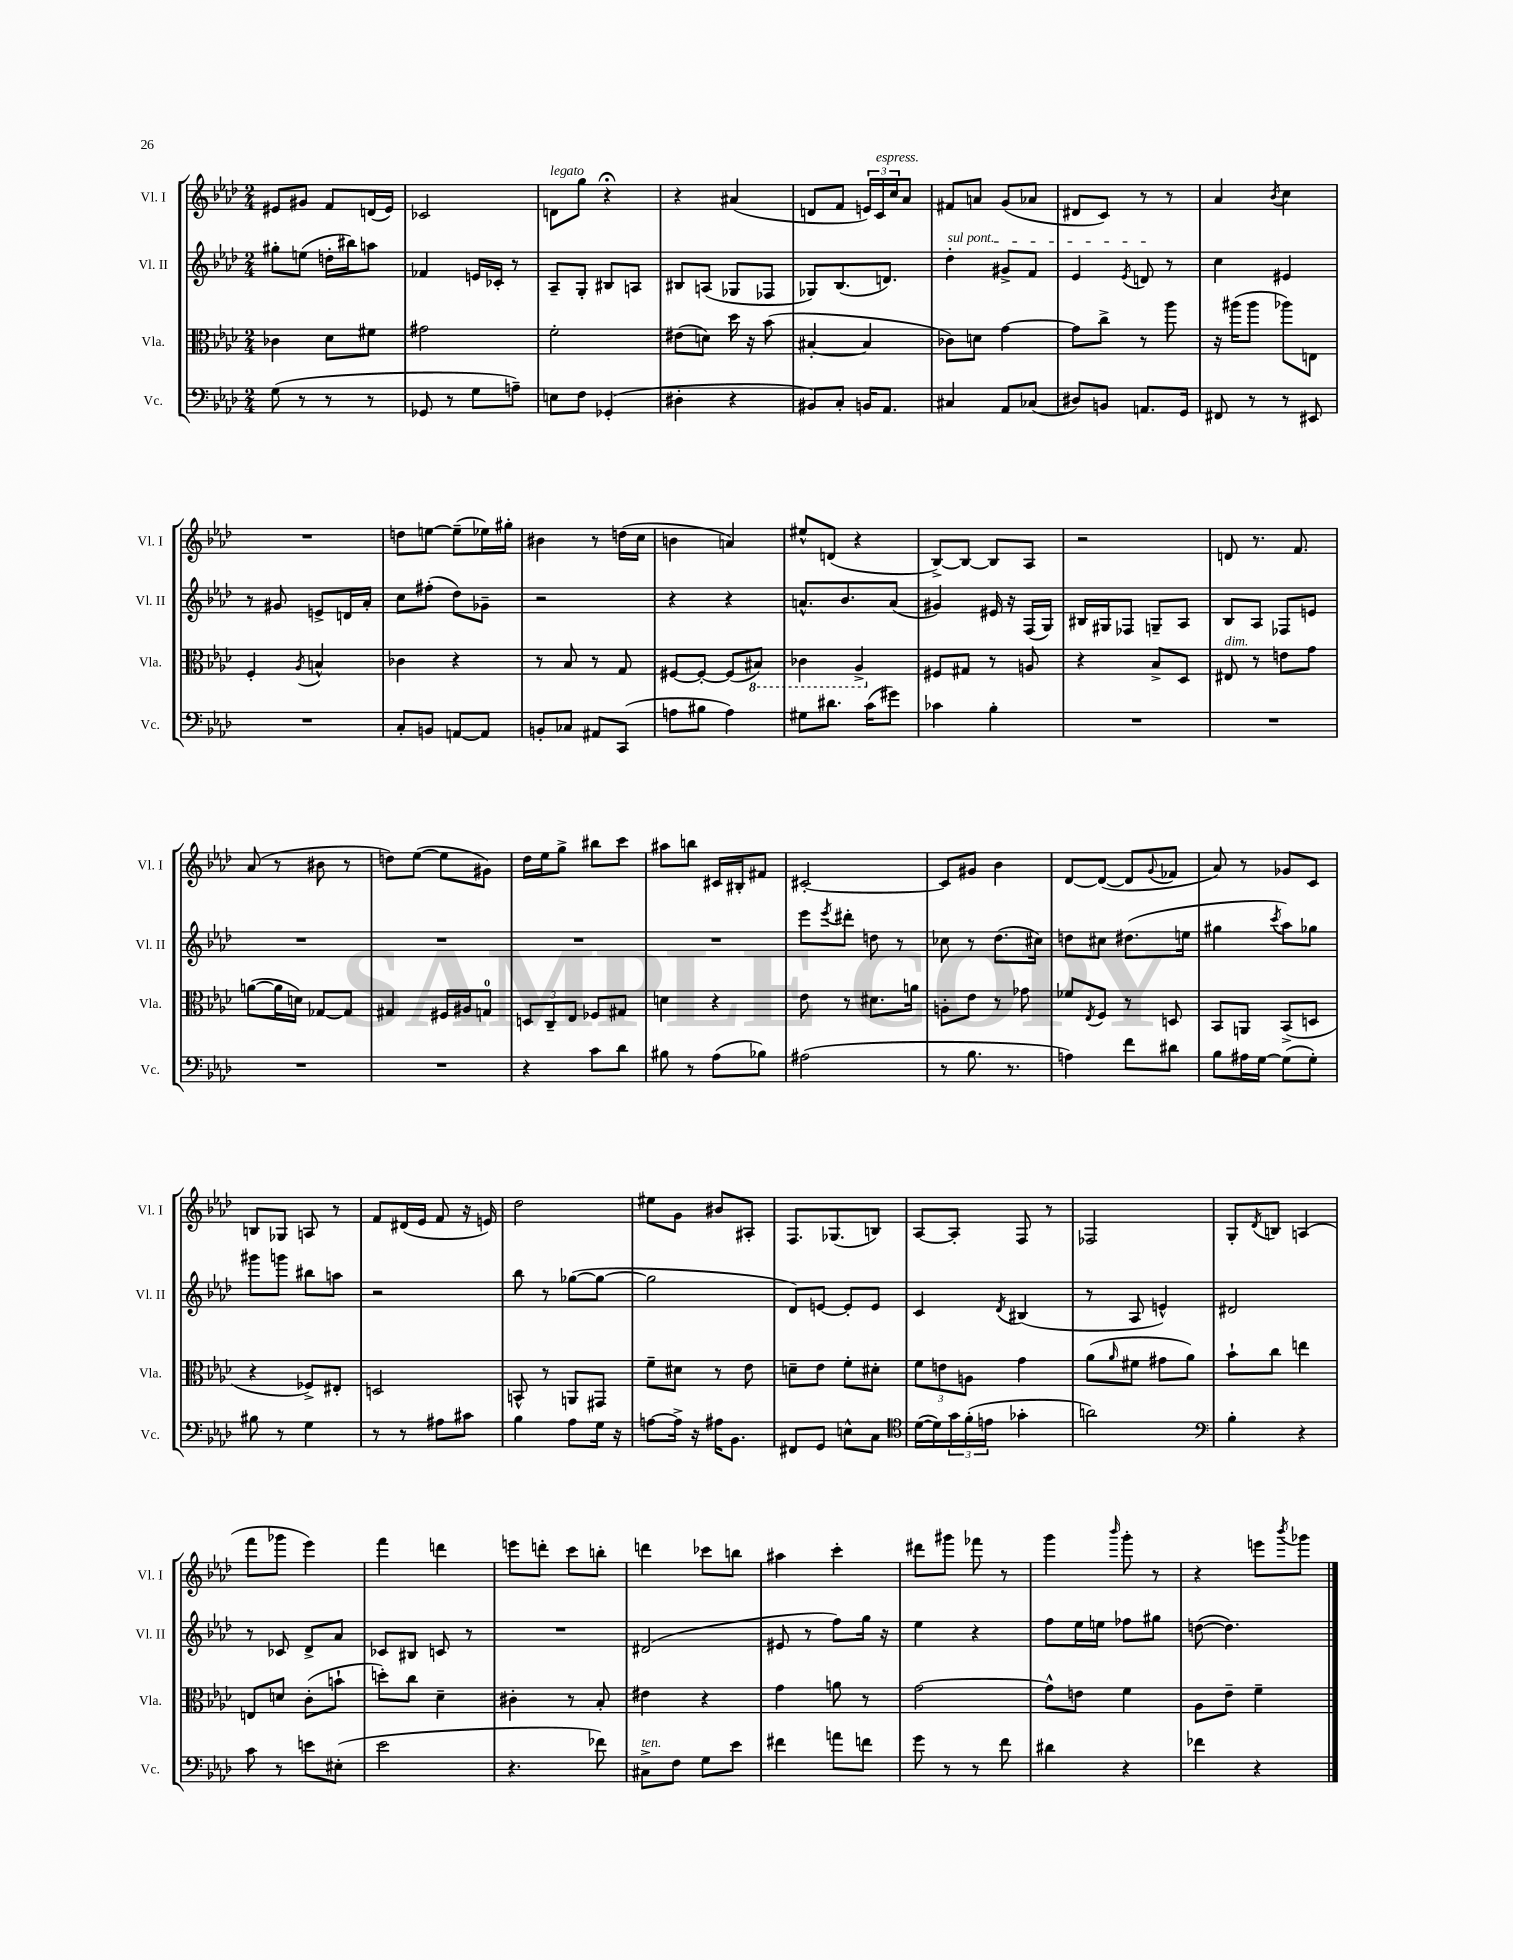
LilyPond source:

<<
\new StaffGroup <<
\new Staff = "s0" \with { instrumentName = "Vl. I" shortInstrumentName = "Vl. I" } {
    \clef treble \key aes \major \numericTimeSignature \time 2/4
    eis'8 gis'8 f'8 d'16( eis'16) |
    ces'2 |
    d'8^\markup { \italic "legato" } g''8 r4\fermata |
    r4 ais'4( |
    d'8 f'8 \tuplet 3/2 { e'16) c'16^\markup { \italic "espress." } c''16 } aes'8 |
    fis'8 a'8 g'8( aes'8 |
    dis'8 c'8) r8 r8 |
    aes'4 \acciaccatura { bes'8 } c''4 |
    R2 |
    d''8 e''8~ e''8--( ees''16) gis''16-. |
    bis'4 r8 d''16( c''16 |
    b'4 a'4) |
    eis''8-^ d'8( r4 |
    bes8~->) bes8~ bes8 aes8 |
    r2 |
    d'8 r8. f'8. |
    aes'8( r8 bis'8 r8 |
    d''8) ees''8~( ees''8 gis'8) |
    des''16 ees''16 g''8-> bis''8 c'''8 |
    ais''8 b''8 cis'16 bis16-. fis'8 |
    cis'2~-. |
    cis'8 gis'8 bes'4 |
    des'8~ des'8~( des'8 \appoggiatura { g'8 } fes'8 |
    aes'8) r8 ges'8 c'8 |
    b8 ges8 a8 r8 |
    f'8 dis'16( ees'16 f'8 r16 e'16) |
    des''2 |
    eis''8 g'8 bis'8 ais8-. |
    f8. ges8.( b8) |
    aes8~ aes8-. f8 r8 |
    fes2 |
    g8-. \acciaccatura { des'8 } b8 a4( |
    f'''8 ges'''8 ees'''4) |
    f'''4 d'''4 |
    e'''8 d'''8-. c'''8 b''8-. |
    d'''4 ces'''8 b''8 |
    ais''4 c'''4-. |
    dis'''8 gis'''8 fes'''8 r8 |
    g'''4 \grace { bes'''16 } g'''8-. r8 |
    r4 e'''8 \acciaccatura { bes'''8 } ges'''8 \bar "|." |
}
\new Staff = "s1" \with { instrumentName = "Vl. II" shortInstrumentName = "Vl. II" } {
    \clef treble \key aes \major \numericTimeSignature \time 2/4
    gis''8-. e''8( d''16-. bis''16) a''8 |
    fes'4 e'16 ces'16-. r8 |
    aes8-- g8-. bis8 a8 |
    bis8 a8( ges8 fes8 |
    ges8) bes8.( d'8.) |
    \once \override TextSpanner.bound-details.left.text = \markup { \italic "sul pont." } des''4-.\startTextSpan gis'8-> f'8 |
    ees'4 \acciaccatura { ees'8 } d'8\stopTextSpan r8 |
    c''4 eis'4 |
    r8 gis'8 e'8-> d'16 aes'16-. |
    c''8 fis''8-.( des''8) ges'8-- |
    r2 |
    r4 r4 |
    a'8.-^ bes'8. a'8( |
    gis'4) eis'16 r16 f16( g16) |
    bis16 gis16 fes8 g8-- aes8 |
    bes8 aes8 fes8 e'8 |
    R2 |
    R2 |
    R2 |
    R2 |
    ees'''8 \acciaccatura { ees'''8 } dis'''8-. d''8 r8 |
    ces''8 r8 des''8.( cis''16) |
    d''8 cis''8 dis''8.( e''16 |
    gis''4 \acciaccatura { c'''8 } aes''8) ges''8 |
    gis'''8 g'''8 bis''8 a''8 |
    r2 |
    bes''8 r8 ges''8~( ges''8~ |
    ges''2 |
    des'8) e'8~ e'8-. e'8 |
    c'4 \acciaccatura { des'8 } bis4( |
    r8 aes8 e'4-^) |
    dis'2 |
    r8 ces'8 des'8-> aes'8 |
    ces'8 bis8 c'8 r8 |
    R2 |
    dis'2( |
    eis'8 r8 f''8) g''16 r16 |
    ees''4 r4 |
    f''8 ees''16 e''16 fes''8 gis''8 |
    d''8~( d''4.) \bar "|." |
}
\new Staff = "s2" \with { instrumentName = "Vla." shortInstrumentName = "Vla." } {
    \clef alto \key aes \major \numericTimeSignature \time 2/4
    ces'4 des'8 fis'8 |
    gis'2 |
    f'2-. |
    eis'8( d'8) des''16 r16 bes'8( |
    bis4~-. bis4 |
    ces'8) d'8 g'4~ |
    g'8 c''8-> r8 aes''8 |
    r16 ais''16( ais''8 aes''8) e8 |
    f4-. \acciaccatura { aes8 } b4-^ |
    ces'4 r4 |
    r8 bes8 r8 g8 |
    fis8~ fis8~-. fis8( \ottava #-1 bis,8) |
    ces4 aes,4-> \ottava #0 |
    fis8 gis8 r8 a8 |
    r4 bes8-> des8 |
    eis8^\markup { \italic "dim." } r8 e'8 g'8 |
    a'8~( a'16 d'16) ges8~ ges8 |
    gis4 fis16 ais16 g8-0 |
    \tuplet 3/2 { d8 c8-- ees8 } fes8 gis8 |
    d'4 r4 |
    ees'8 r8 dis'8. a'16 |
    a8-. ees'8 r8 ges'8 |
    fes'8 \acciaccatura { ees8 } f8 r8 d8 |
    bes,8 a,8 bes,8->( d8 |
    r4 fes8->) eis8-. |
    d2 |
    b,8-^ r8 a,8 gis,8 |
    f'8-- dis'8 r8 ees'8 |
    d'8-- ees'8 f'8-. dis'8-. |
    \tuplet 3/2 { f'8 e'8 a8 } g'4 |
    aes'8( \grace { aes'16 } fis'8 gis'8 aes'8) |
    bes'8-! c''8 e''4 |
    e8 d'8 c'8-.( b'8-! |
    d''8-.) c''8 des'4-- |
    cis'4-. r8 bes8-. |
    eis'4 r4 |
    g'4 a'8 r8 |
    g'2~ |
    g'8-^ e'8 f'4 |
    aes8 ees'8-- f'4-- \bar "|." |
}
\new Staff = "s3" \with { instrumentName = "Vc." shortInstrumentName = "Vc." } {
    \clef bass \key aes \major \numericTimeSignature \time 2/4
    g8( r8 r8 r8 |
    ges,8 r8 g8 a8--) |
    e8 f8 ges,4-.( |
    dis4-. r4 |
    bis,8) c8-. b,16 aes,8. |
    cis4 aes,8 ces8( |
    dis8) b,8 a,8. g,16 |
    fis,8 r8 r8 eis,8 |
    R2 |
    c8-. b,8 a,8~ a,8 |
    b,8-. ces8 ais,8 c,8( |
    a8 bis8 a4) |
    gis8 dis'8. c'16( gis'8) |
    ces'4 bes4-. |
    R2 |
    R2 |
    R2 |
    R2 |
    r4 c'8 des'8 |
    bis8 r8 aes8( bes8) |
    ais2( |
    r8 bes8. r8. |
    a4) f'8 dis'8 |
    bes8 ais16 g16~ g8( g8-.) |
    bis8 r8 g4 |
    r8 r8 ais8 cis'8 |
    bes4 aes8 g16 r16 |
    a8~ a16-> r16 ais16 bes,8. |
    fis,8 g,8 e8-^ c8 |
    \clef tenor des'16~( des'16) \tuplet 3/2 { g'16 f'16-.( e'16 } ges'4-. |
    a'2) |
    \clef bass bes4-. r4 |
    c'8 r8 e'8 eis8-.( |
    ees'2 |
    r4. fes'8) |
    cis8->^\markup { \italic "ten." } f8 g8 ees'8 |
    fis'4 a'8 f'8 |
    g'8 r8 r8 f'8 |
    dis'4 r4 |
    fes'4 r4 \bar "|." |
}
>>
>>
\layout { \context { \Score \remove "Bar_number_engraver" } }
